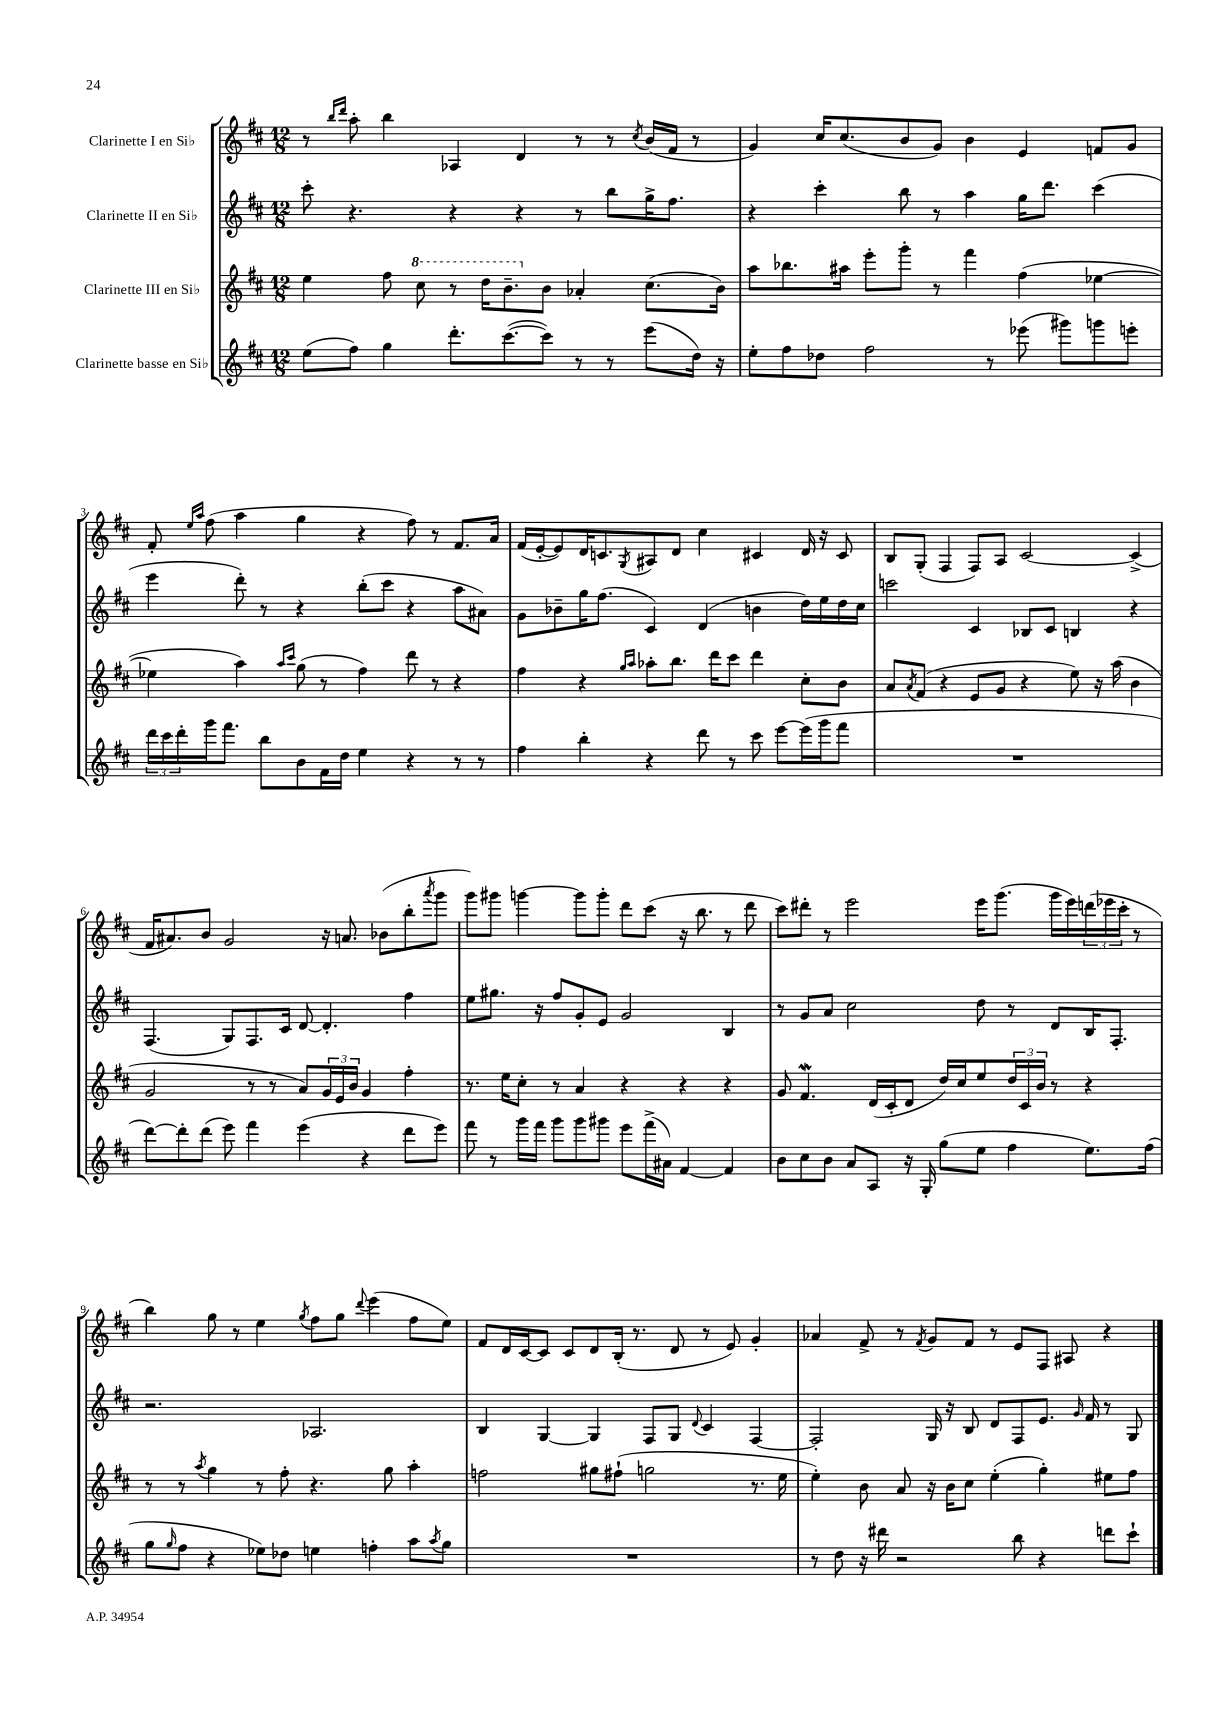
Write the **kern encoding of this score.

**kern	**kern	**kern	**kern
*part4	*part3	*part2	*part1
*staff4	*staff3	*staff2	*staff1
*I"Clarinette basse en Si♭	*I"Clarinette III en Si♭	*I"Clarinette II en Si♭	*I"Clarinette I en Si♭
*clefG2	*clefG2	*clefG2	*clefG2
*k[f#c#]	*k[f#c#]	*k[f#c#]	*k[f#c#]
*M12/8	*M12/8	*M12/8	*M12/8
=1	=1	=1	=1
(8ee\L	4ee\	8ccc#'\	8r
.	.	.	16qqbb/LL
.	.	.	16qqddd/JJ
8ff#\J)	.	4.r	8aa'\
4gg\	8ff#\	.	4bb\
*	*8va	*	*
.	8ccc#\	.	.
8.ddd'\L	8r	4r	4A-X/
.	16ddd\KL	.	.
([8.ccc#\	8.bb~\	.	.
.	.	4r	4d/
*	*X8va	*	*
8ccc#\J])	8b\J	.	.
8r	4a-X'/	8r	8r
8r	.	8bb\L	8r
.	.	.	8qcc#/
(8eee\L	(8.cc#\L	16gg^\K	(16b/LL
.	.	8.ff#\J	16f#/JJ
16dd\Jk)	.	.	8r
16r	16b\Jk)	.	.
=2	=2	=2	=2
8ee'\L	8aa\L	4r	4g/)
8ff#\	8.bb-X\	.	.
8dd-X\J	.	4ccc#'\	16cc#/KL
.	16aa#X\Jk	.	(8.cc#/
2ff#\	8eee'\L	.	.
.	8ggg'\J	8bb\	8b/
.	8r	8r	8g/J)
.	4fff#\	4aa\	4b\
8r	.	.	.
(8eee-X\	(4ff#\	16gg\KL	4e/
.	.	8.ddd\J	.
8ggg#X\L)	.	.	.
8gggn\	[4ee-X\	(4ccc#\	8fn/L
8eeen'\J	.	.	8g/J
!!LO:LB:g=z
=3	=3	=3	=3
24ddd\LL	4ee-X\]	4eee\	8f#'/
24ccc#\	.	.	.
24ddd'\	.	.	.
.	.	.	16qqee/LL
.	.	.	16qqaa/JJ
16ggg\J	.	.	(8ff#\
8.fff#\J	.	.	.
.	4aa\)	8ddd'\)	4aa\
8bb\L	.	8r	.
.	16qqaa/LL	.	.
.	16qqccc#/JJ	.	.
8b\	(8gg\	4r	4gg\
16f#\L	8r	.	.
16dd\JJ	.	.	.
4ee\	4ff#\)	(8bb'\L	4r
.	.	8ccc#\J	.
4r	8ddd\	4r	8ff#\)
.	8r	.	8r
8r	4r	8aa\L	8.f#/L
8r	.	8a#X\J)	.
.	.	.	16a/Jk
=4	=4	=4	=4
4ff#\	4ff#\	8g\L	(16f#/LL
.	.	.	[16e'/J
.	.	8b-X~\	8e/])
4bb'\	4r	16gg\K	16d/K
.	.	(8.ff#\J	8.cn/
.	16qqgg/LL	.	.
.	16qqaa/JJ	.	8qG/
4r	8aa-X'\L	4c#/)	8A#X/
.	8.bb\J	.	8d/J
8ddd\	.	(4d/	4cc#\
.	16ddd\KL	.	.
8r	8ccc#\J	.	.
8ccc#\	4ddd\	4bn\	4c#X/
[8eee\L	.	.	.
(16eee\L]	8cc#'\L	16dd\LL)	16d/
16ggg\J	.	16ee\	16r
8fff#\J	8b\J	16dd\	8c#/
.	.	16cc#\JJ	.
=5	=5	=5	=5
1.r	8a/L	2cccn\	8B/L
.	8qa/	.	.
.	(8f#/J	.	(8G'/J
.	4r	.	4F#/
.	8e/L	4c#/	8F#/L)
.	8g/J	.	8A/J
.	4r	8B-X/L	[2c#/
.	.	8c#/J	.
.	8ee\)	4Bn/	.
.	16r	.	.
.	(16aa\	.	.
.	4b\	4r	(4c#^/]
!!LO:LB:g=z
=6	=6	=6	=6
[8ddd\L)	2g/	(4.F#/	16f#/KL
.	.	.	8.a#X/)
8ddd'\]	.	.	.
(8ddd\J	.	.	8b/J
8eee\)	.	8G/L)	2g/
4fff#\	8r	8.F#/	.
.	8r	.	.
.	.	16c#/Jk	.
(4eee\	8a/L)	[8d/	.
.	24g/L	4.d'/]	16r
.	24e/	.	.
.	.	.	8.an/
.	24b/JJ	.	.
4r	4g/	.	.
.	.	.	(8b-X\L
8ddd\L	4ff#'\	4ff#\	8bb'\
.	.	.	8qaaa/
8eee\J)	.	.	8ggg\J
=7	=7	=7	=7
8fff#\	8.r	8ee\L	8ggg\L)
8r	.	8.gg#X\J	8ggg#X\J
.	16ee\KL	.	.
16ggg\LL	8cc#'\J	.	[4gggn\
16fff#\JJ	.	16r	.
8ggg\L	8r	8ff#/L	.
8ggg\	4a/	8g'/	8ggg\L]
8ggg#X\J	.	8e/J	8ggg'\J
8eee\L	4r	2g/	8ddd\L
(16fff#^\L	.	.	(8ccc#\J
16a#X\JJ)	.	.	.
[4f#/	4r	.	16r
.	.	.	8.bb\
4f#/]	4r	4B/	8r
.	.	.	8ddd\
=8	=8	=8	=8
8b\L	8g/	8r	8ccc#\L)
8cc#\	4.f#W/	8g/L	8ddd#X'\J
8b\J	.	8a/J	8r
8a/L	.	2cc#\	2eee\
8A/J	(16d/LL	.	.
.	16c#'/J	.	.
16r	8d/J	.	.
16G'/	.	.	.
(8gg\L	16dd/LL)	.	.
.	16cc#/J	.	.
8ee\J	8ee/	8dd\	16eee\KL
.	.	.	(8.ggg\J
4ff#\	24dd/L	8r	.
.	24c#/	.	.
.	24b/JJ	.	.
.	8r	8d/L	16ggg\LL
.	.	.	16eee\)
8.ee\L)	4r	16B/K	(24dddn\
.	.	.	24eee-X\
.	.	8.F#'/J	.
.	.	.	24ccc#'\JJ
.	.	.	8r
(16ff#\Jk	.	.	.
!!LO:LB:g=z
=9	=9	=9	=9
8gg\L	8r	2.r	4bb\)
16qqgg/	.	.	.
8ff#\J	8r	.	.
.	8qaa/	.	.
4r	4gg\	.	8gg\
.	.	.	8r
8ee-X\L)	8r	.	4ee\
8dd-X\J	8ff#'\	.	.
.	.	.	8qgg/
4een\	4.r	2.A-X/	8ff#\L
.	.	.	8gg\J
.	.	.	8qqddd/
4ffn'\	.	.	(4eee\
.	8gg\	.	.
8aa\L	4aa'\	.	8ff#\L
8qaa/	.	.	.
8gg\J	.	.	8ee\J)
=10	=10	=10	=10
1.r	2ffn\	4B/	8f#/L
.	.	.	16d/L
.	.	.	[16c#/J
.	.	[4G/	8c#/J]
.	.	.	8c#/L
.	8gg#X\L	4G/]	8d/
.	(8ff#X`\J	.	(16B'/Jk
.	.	.	8.r
.	2ggn\	8F#/L	.
.	.	8G/J	8d/
.	.	8qqd/	.
.	.	4c#/	8r
.	.	.	8e/)
.	8.r	[4F#/	4g'/
.	16ee\	.	.
=11	=11	=11	=11
8r	4ee'\)	2F#'/]	4a-X/
8dd\	.	.	.
16r	8b\	.	8f#^/
16ddd#X\	.	.	.
2r	8a/	.	8r
.	.	.	8qf#/
.	16r	16G/	8g/L
.	16b\KL	16r	.
.	8cc#\J	8B/	8f#/J
.	(4ee'\	8d/L	8r
8bb\	.	8F#/	8e/L
4r	4gg'\)	8.e/J	8F#/J
.	.	.	8A#X/
.	.	16qqg/	.
.	.	16f#/	.
8dddn\L	8ee#X\L	8r	4r
8ccc#`\J	8ff#\J	8G/	.
==	==	==	==
*-	*-	*-	*-
